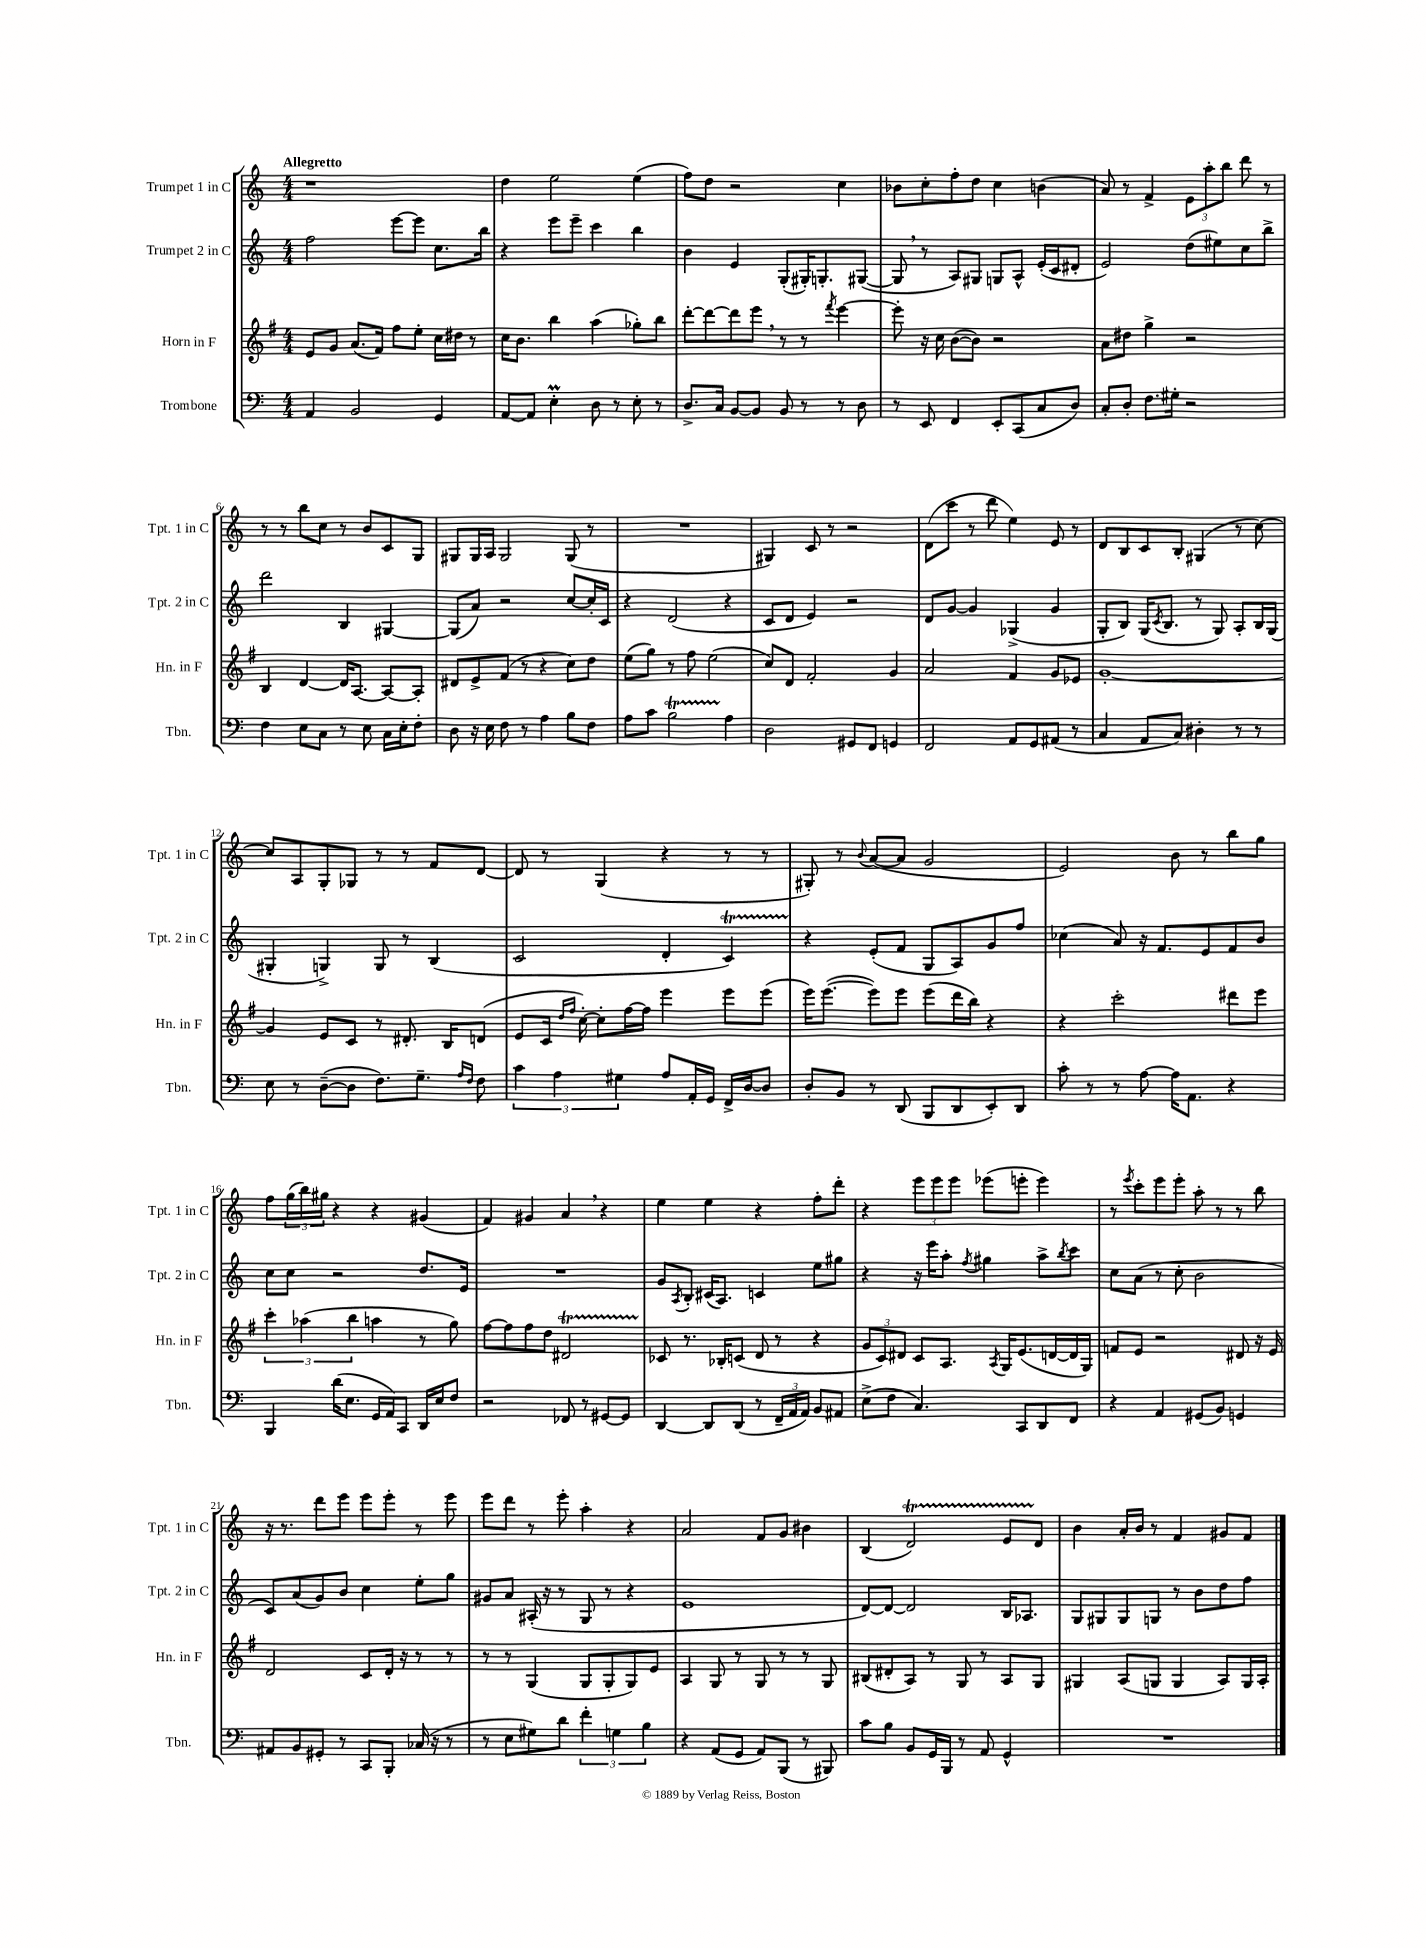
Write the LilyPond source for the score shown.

<<
\new StaffGroup <<
\new Staff = "s0" \with { instrumentName = "Trumpet 1 in C" shortInstrumentName = "Tpt. 1 in C" } {
    \clef treble \key c \major \numericTimeSignature \time 4/4 \tempo "Allegretto"
    r1 |
    d''4 e''2 e''4( |
    f''8) d''8 r2 c''4 |
    bes'8 c''8-. f''8-. d''8 c''4 b'4( |
    a'8) r8 f'4-> \tuplet 3/2 { e'8 a''8-. b''8 } d'''8 r8 |
    r8 r8 b''8 c''8 r8 b'8 c'8 g8 |
    gis8 gis16 a16 gis2 gis8( r8 |
    R1 |
    gis4) c'8 r8 r2 |
    d'8( c'''8 r8 d'''8 e''4) e'8 r8 |
    d'8 b8 c'8 b8-. gis4( r8 c''8~) |
    c''8 a8 g8-. ges8 r8 r8 f'8 d'8~ |
    d'8 r8 g4( r4 r8 r8 |
    gis8-.) r8 \appoggiatura { b'8 } a'8~( a'8 g'2 |
    e'2) b'8 r8 b''8 g''8 |
    f''8 \tuplet 3/2 { g''16( b''16) gis''16 } r4 r4 gis'4( |
    f'4) gis'4 a'4 \breathe r4 |
    e''4 e''4 r4 f''8-. d'''8-. |
    r4 \tuplet 3/2 { e'''8 e'''8 e'''8 } ees'''8( e'''8-. e'''4) |
    r8 \acciaccatura { e'''8 } c'''8-. e'''8 e'''8-. a''8-. r8 r8 b''8 |
    r16 r8. d'''8 e'''8 e'''8 e'''8-. r8 e'''8 |
    e'''8 d'''8 r8 e'''8-. a''4-. r4 |
    a'2 f'8 g'8 bis'4 |
    b4( d'2\startTrillSpan) e'8 d'8\stopTrillSpan |
    b'4 a'16-. b'16 r8 f'4 gis'8 f'8 \bar "|." |
}
\new Staff = "s1" \with { instrumentName = "Trumpet 2 in C" shortInstrumentName = "Tpt. 2 in C" } {
    \clef treble \key c \major \numericTimeSignature \time 4/4
    f''2 e'''8~ e'''8 c''8. b''16 |
    r4 e'''8 e'''8-- c'''4 b''4 |
    b'4 e'4 g8-.( gis16-.) g8.-. gis8~( |
    gis8 \breathe r8 a8) gis8 g8 a8-^ e'16-.( c'16 dis'8-. |
    e'2) d''8( eis''8) c''8 b''8-> |
    d'''2 b4 gis4~ |
    gis8( a'8) r2 c''8~ c''16-. c'16 |
    r4 d'2( r4 |
    c'8 d'8 e'4) r2 |
    d'8 g'8~ g'4 ges4->( g'4 |
    g8-. b8) g16( \acciaccatura { c'8 } b8. r8 g8) a8-. b16 g16( |
    gis4-. g4->) g8 r8 b4( |
    c'2 d'4-. c'4\startTrillSpan) |
    r4\stopTrillSpan e'8-.( f'8 g8 a8) g'8 f''8 |
    ces''4( a'8) r16 f'8. e'8 f'8 b'8 |
    c''8 c''8 r2 d''8. e'16 |
    R1 |
    g'8 \acciaccatura { a8 } b8-. cis'16( a8.) c'4 e''8 gis''8 |
    r4 r16 e'''16 a''8-. \acciaccatura { f''8 } gis''4 a''8-> \acciaccatura { b''8 } c'''8 |
    c''8 a'8( r8 c''8-. b'2 |
    c'8) a'8( g'8) b'8 c''4 e''8-. g''8 |
    gis'8 a'8 ais16-.( r16 r8 g8 r8 r4 |
    e'1 |
    d'8~) d'8~ d'2 b16 aes8. |
    g8 gis8 gis8 g8 r8 b'8 d''8 f''8 \bar "|." |
}
\new Staff = "s2" \with { instrumentName = "Horn in F" shortInstrumentName = "Hn. in F" } {
    \clef treble \key g \major \numericTimeSignature \time 4/4
    e'8 g'8 a'8.( fis'16) fis''8 e''8-. c''16 dis''16 r8 |
    c''16 b'8. b''4 a''4( ges''8-.) b''8 |
    d'''8~-. d'''8~ d'''8 e'''8 \breathe r8 r8 \acciaccatura { fis'''8 } e'''4~ |
    e'''8-. r16 c''16 b'8~( b'8) r2 |
    a'8 dis''8 g''4-> r2 |
    b4 d'4~ d'16 a8.~ a8~ a8-. |
    dis'8 e'8-> fis'8( r8 r4 c''8) d''8 |
    e''8( g''8) r8 fis''8 e''2( |
    c''8) d'8 fis'2-. g'4 |
    a'2 fis'4 g'8 ees'8 |
    g'1~-. |
    g'4 e'8 c'8 r8 dis'8.-. b16 d'8( |
    e'8 c'16 \grace { d''16 fis''16 } c''16~-.) c''8-. fis''16~ fis''16 e'''4 e'''8 e'''8( |
    e'''16) e'''8.~( e'''8) e'''8 e'''8( d'''16 b''16) r4 |
    r4 c'''2-. dis'''8 e'''8 |
    \tuplet 3/2 { c'''4-. aes''4( b''4 } a''4 r8 g''8) |
    fis''8~ fis''8 fis''8 d''8 dis'2\startTrillSpan |
    ces'8\stopTrillSpan r8. bes16-. c'8( d'8 r8 r4 |
    \tuplet 3/2 { g'8 c'8) dis'8 } c'8 a8. \acciaccatura { a8 } g16 e'8.( d'16~ d'16 g16) |
    f'8 e'8 r2 dis'8 r16 e'16 |
    d'2 c'8 d'16-. r16 r8 r8 |
    r8 r8 g4( g8 g8-. g8) e'8 |
    a4 g8 r8 g8 r8 r8 g8 |
    bis8( dis'8-. a8) r8 g8 r8 a8 g8 |
    gis4 a8( g8 g4 a8) g16 a16-. \bar "|." |
}
\new Staff = "s3" \with { instrumentName = "Trombone" shortInstrumentName = "Tbn." } {
    \clef bass \key c \major \numericTimeSignature \time 4/4
    a,4 b,2 g,4 |
    a,8~ a,8 e4-.\prall d8 r8 e8-. r8 |
    d8.-> c16 b,8~ b,8 b,8 r8 r8 d8 |
    r8 e,8 f,4 e,8-. c,8( c8 d8) |
    c8-. d8-. f8. gis16-. r2 |
    f4 e8 c8 r8 e8 c16 e16-. f8-. |
    d8 r16 e16 f8 r8 a4 b8 f8 |
    a8 c'8 b2\startTrillSpan a4\stopTrillSpan |
    d2 gis,8 f,8 g,4 |
    f,2 a,8 g,8 ais,8( r8 |
    c4 a,8 c8) dis4-. r8 r8 |
    e8 r8 d8~--( d8 f8.) g8.-- \grace { a16 f16 } f8 |
    \tuplet 3/2 { c'4 a4 gis4 } a8 a,16-. g,16 f,16-> d16~ d8 |
    d8-. b,8 r8 d,8( b,,8 d,8 e,8-.) d,8 |
    c'8-. r8 r8 a8~ a16 a,8. r4 |
    b,,4 d'16( e8. g,16 a,16) c,8 d,16 e16 f8 |
    r2 fes,8 r8 gis,8~ gis,8 |
    d,4~ d,8 d,8( r8 \tuplet 3/2 { f,16-- a,16 a,16) } b,8 ais,8 |
    e8->( f8 c4.) c,8 d,8 f,8 |
    r4 a,4 gis,8( b,8) g,4 |
    ais,8 b,8 gis,8-. r8 c,8 b,,8-. ces16( r16 r8 |
    r8 e8 gis8) d'8 \tuplet 3/2 { f'4-. g4 b4 } |
    r4 a,8( g,8 a,8) b,,8( r8 bis,,8) |
    c'8 b8 b,8 g,16 b,,16 r8 a,8 g,4-^ |
    R1 \bar "|." |
}
>>
>>
